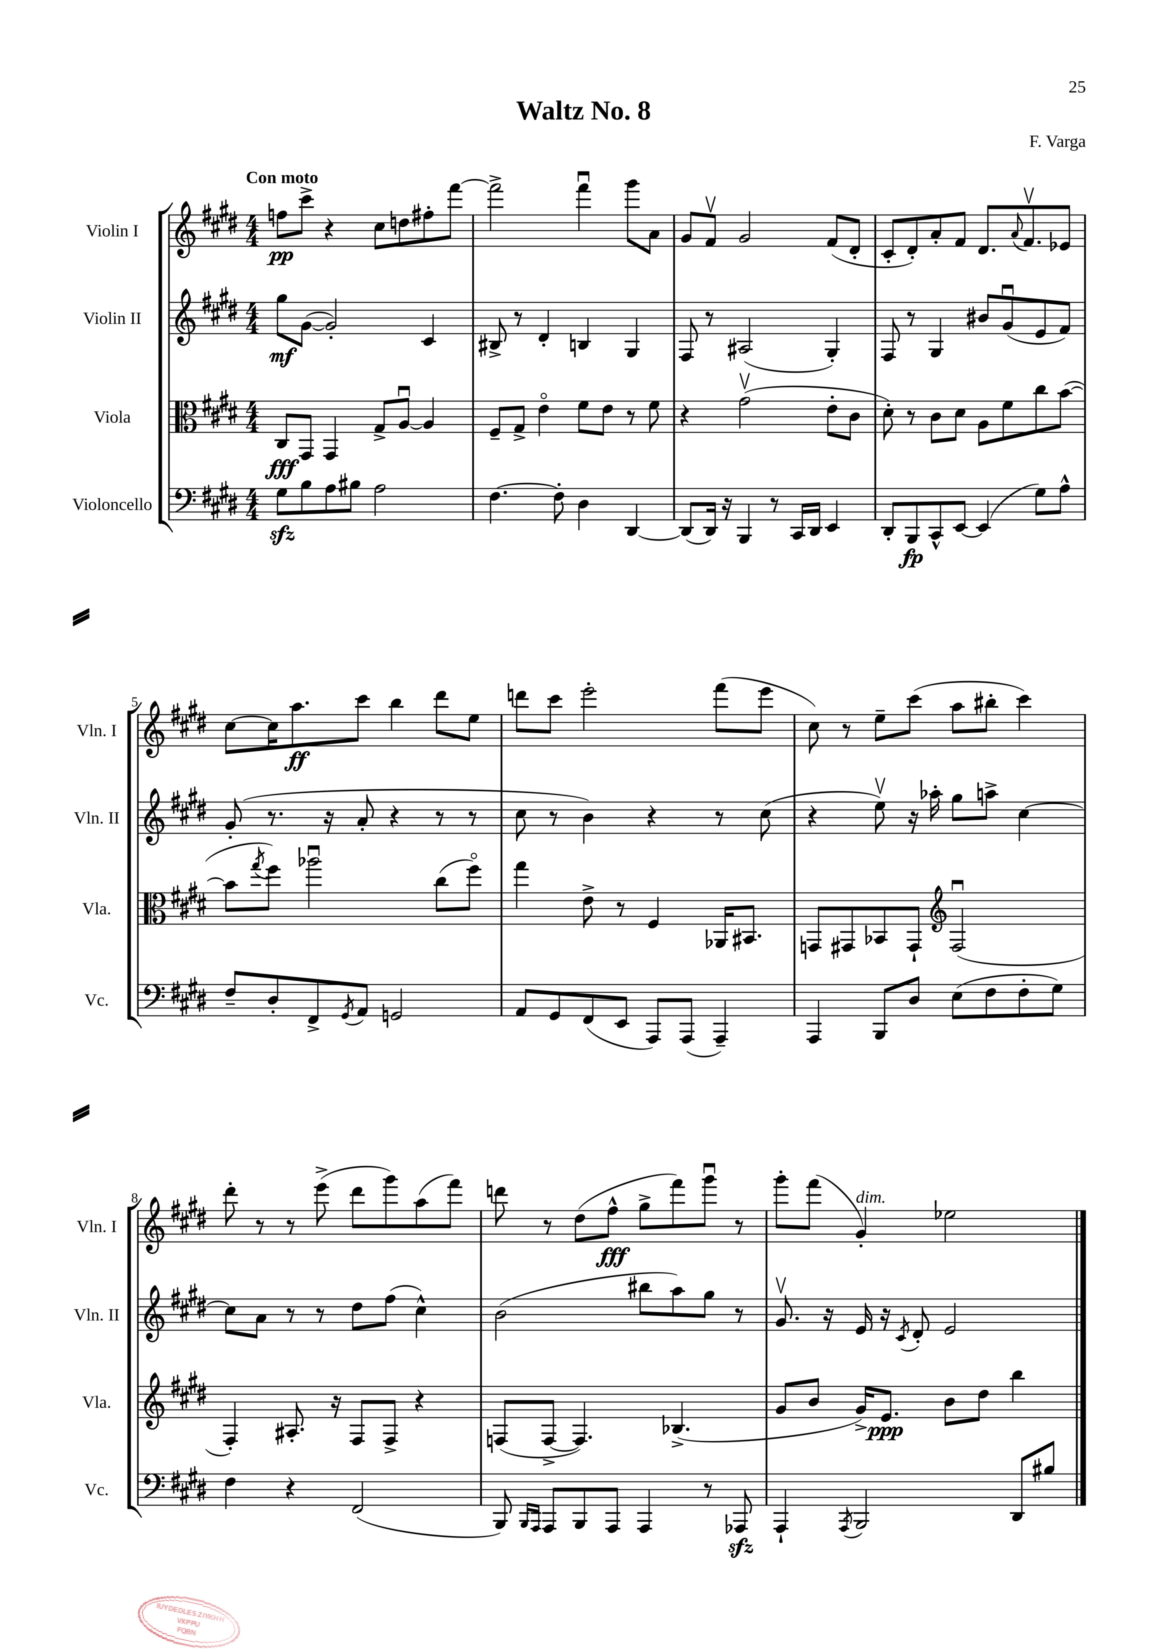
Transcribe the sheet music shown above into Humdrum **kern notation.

**kern	**kern	**kern	**kern
*staff4	*staff3	*staff2	*staff1
*clefF4	*clefC3	*clefG2	*clefG2
*k[f#c#g#d#]	*k[f#c#g#d#]	*k[f#c#g#d#]	*k[f#c#g#d#]
*M4/4	*M4/4	*M4/4	*M4/4
8G#\L	8C#/L	8gg#\L	8ff\L
8B\	8GG#/J	([8g#\J	8ccc#^\J
8A\	4GG#/	2g#'/])	4r
8B#\J	.	.	.
2A\	8G#^/L	.	8cc#\L
.	[8Au/J	.	8dd\
.	4A/]	4c#/	8ff#'\
.	.	.	[8fff#\J
=	=	=	=
[4.F#\	8F#~/L	8B#^/	2fff#^\]
.	8G#^/J	8r	.
.	4eo\	4d#'/	.
8F#'\]	.	.	.
4D#\	8f#\L	4B/	4fff#u\
.	8e\J	.	.
[4DD#/	8r	4G#/	8ggg#\L
.	8f#\	.	8a\J
=	=	=	=
(8DD#/]L	4r	8F#/	8g#/L
16DD#/Jk)	.	8r	8f#v/J
16r	.	.	.
4BBB/	(2g#v\	(2A#/	2g#/
8r	.	.	.
16CC#/LL	.	.	.
16DD#/JJ	.	.	.
4EE/	8e'\L	4G#'/)	(8f#/L
.	8c#\J	.	8d#'/J
=	=	=	=
8DD#'/L	8d#'\)	8F#/	8c#'/L
8BBB/	8r	8r	8d#'/)
8CC#^^/	8c#\L	4G#/	8a'/
[8EE/J	8d#\J	.	8f#/J
(4EE/]	8A\L	8b#/L	8.d#/L
.	8f#\	(8g#u/	.
.	.	.	8qqa/
.	.	.	8.f#v/
8G#\L)	8cc#\	8e/	.
8A^^\J	([8b\J	8f#/J)	8e-/J
=	=	=	=
8F#~/L	8b\]L	(8g#'/	[8cc#\L
.	8qgg#/	.	.
8D#'/	8ff#\J)	8.r	16cc#\]K
.	.	.	8.aa\
8FF#^/	2aa-u\	.	.
.	.	16r	.
8qGG#/	.	.	.
8AA/J	.	8a'/	8ccc#\J
2GG/	.	4r	4bb\
.	(8cc#\L	8r	8ddd#\L
.	8ff#o\J)	8r	8ee\J
=	=	=	=
8AA/L	4gg#\	8cc#\	8ddd\L
8GG#/	.	8r	8ccc#\J
(8FF#/	8e^\	4b\)	2eee'\
8EE/J	8r	.	.
8AAA/L)	4F#/	4r	.
(8AAA/J	.	.	.
4AAA~/)	16AA-/LK	8r	(8fff#\L
.	8.BB#/J	.	.
.	.	(8cc#\	8eee\J
=	=	=	=
4AAA/	8GG/L	4r	8cc#\)
.	8GG#/	.	8r
8BBB/L	8BB-/	8eev\)	8ee~\L
8D#/J	8GG#`/J	16r	(8ccc#\J
.	.	16aa-'\	.
*	*clefG2	*	*
(8E\L	(2F#u/	8gg#\L	8aa\L
8F#\	.	8aa^\J	8bb#'\J
8F#'\	.	[4cc#\	4ccc#\)
8G#\J)	.	.	.
=	=	=	=
4F#\	4F#'/)	8cc#\]L	8ddd#'\
.	.	8a\J	8r
4r	8.A#'/	8r	8r
.	.	8r	(8eee^\
.	16r	.	.
(2FF#/	8F#/L	8dd#\L	8ddd#\L
.	8F#^/J	(8ff#\J	8ggg#\)
.	4r	4cc#^^\)	(8aa\
.	.	.	8fff#\J)
=	=	=	=
8BBB/)	(8F/L	(2b\	8ddd\
16qqBBB/LL	.	.	.
16qqAAA/JJ	.	.	.
8AAA/L	[8F^/J	.	8r
8BBB/	4.F/])	.	(8dd#\L
8AAA/J	.	.	8ff#^^\J
4AAA/	.	8bb#\L	8gg#^\L
.	(4.B-^/	8aa\)	8fff#\)
8r	.	8gg#\J	8ggg#u\J
8AAA-/	.	8r	8r
=	=	=	=
4AAA`/	8g#/L	8.g#v/	8ggg#'\L
.	8b/J	.	(8fff#\J
.	.	16r	.
8qAAA/	.	.	.
2BBB/	16g#^/LK)	16e/	4g#'/)
.	8.e/J	16r	.
.	.	8qc#/	.
.	.	8d#'/	.
.	8b\L	2e/	2ee-\
.	8dd#\J	.	.
8DD#/L	4bb\	.	.
8B#/J	.	.	.
==	==	==	==
*-	*-	*-	*-
